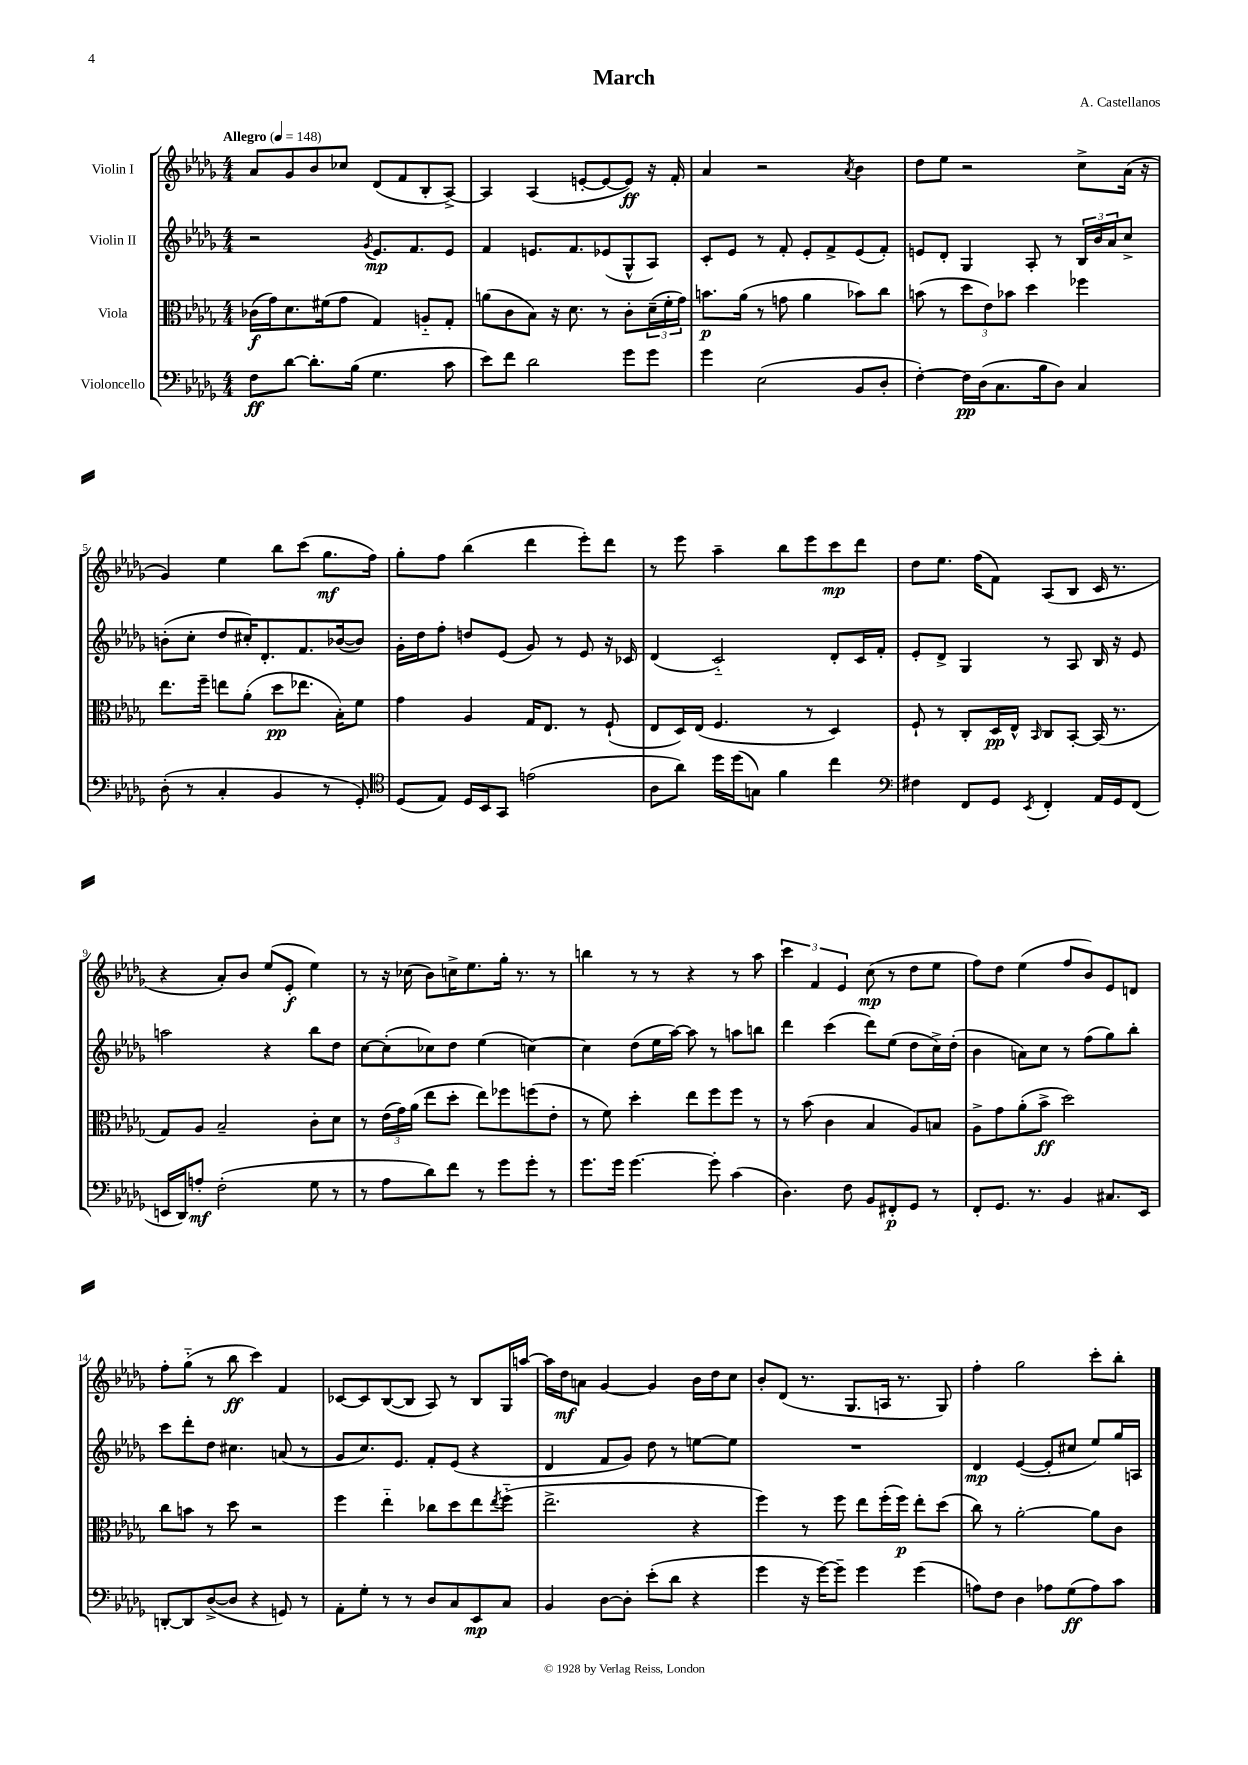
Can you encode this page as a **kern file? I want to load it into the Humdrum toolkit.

**kern	**kern	**kern	**kern
*staff4	*staff3	*staff2	*staff1
*clefF4	*clefC3	*clefG2	*clefG2
*k[b-e-a-d-g-]	*k[b-e-a-d-g-]	*k[b-e-a-d-g-]	*k[b-e-a-d-g-]
*M4/4	*M4/4	*M4/4	*M4/4
*MM148	*MM148	*MM148	*MM148
8F	(16c-	2r	8a-
.	16g-)	.	.
[8d-	8.d-	.	8g-
8.d-']	.	.	8b-
.	(16f#	.	.
.	8g-	.	8cc-
(16B-	.	.	.
.	.	8qg-	.
4.G-	4G-)	8.e-	(8d-
.	.	.	8f
.	.	8.f	.
.	8A'~	.	8B-'
8c	8G-'	8e-	[8A-^)
=	=	=	=
8e-)	(8a	4f	4A-]
8f	8c	.	.
2d-	8B-)	8.e	(4A-
.	16r	.	.
.	8.d-	8.f	.
.	.	.	[8e'
.	8r	(8e-	8e_
8g-	8c'	8G-^^	8e])
8g-	(24d-~	8A-)	16r
.	24f'	.	.
.	.	.	16f'
.	24g-)	.	.
=	=	=	=
4g-	8.b	8c'	4a-
.	.	8e-	.
.	(16a-	.	.
(2E-	8r	8r	2r
.	8g	8f'	.
.	4a-	8e-'	.
.	.	8f^	.
.	.	.	8qa-
8BB-	8b-)	(8e-	4b-
8D-'	8cc	8f')	.
=	=	=	=
[4F')	(8b	8e	8dd-
.	8r	8d-'	8ee-
16F]	12dd-	4G-	2r
(16D-	.	.	.
.	12e-)	.	.
8.C	.	.	.
.	12b-	.	.
.	4dd-	8A-'	.
16B-	.	.	.
8D-)	.	8r	.
4C	4ff-	24B-	8cc^
.	.	24b-	.
.	.	24a-	.
.	.	8cc^	(16a-
.	.	.	16r
=	=	=	=
(8D-'	8.ee-	(8b'	4g-)
8r	.	8cc'	.
.	16ff~	.	.
4C'	8ee	8dd-	4ee-
.	(8a-'	16cc#')	.
.	.	8.d-'	.
4BB-	8dd-	.	8bb-
.	8.ee-	8.f	(8ccc
8r	.	.	8.gg-
.	16B-')	([16b-	.
8GG-')	8f	8b-])	.
.	.	.	16ff)
=	=	=	=
*clefC4	*	*	*
(8D-	4g-	16g-'	8gg-'
.	.	16dd-	.
8E-)	.	8ff'	8ff
16D-	4A-	8dd	(4bb-
16BB-	.	.	.
8GG-	.	(8e-	.
(2e	16G-	8g-)	4ddd-
.	8.E-	.	.
.	.	8r	.
.	8r	8e-	8eee-')
.	(8F`	16r	8ddd-
.	.	16c-	.
=	=	=	=
8A-	8E-	(4d-	8r
8a-)	16D-)	.	8eee-
.	(16E-	.	.
16dd-	4.F	2c'~)	4aa-~
(16dd-	.	.	.
8G)	.	.	.
4f	.	.	8bb-
.	8r	.	8eee-
4cc	4D-)	8d-'	8ccc
.	.	16c	8ddd-
.	.	16f'	.
=	=	=	=
*clefF4	*	*	*
4F#	8F`	8e-'	8dd-
.	8r	8d-^	8.ee-
8FF	8C'	4G-	.
.	.	.	(16ff
8GG-	16D-	.	8f)
.	16E-^^	.	.
8qEE-	16qqBB-	.	.
4FF'	8C	8r	(8A-
.	[8BB-'	8A-	8B-
16AA-	(16BB-]	16B-	16c
16GG-	8.r	16r	8.r
(8FF	.	8e-	.
=	=	=	=
16EE	8G-)	2aa	4r
16DD-)	.	.	.
8A'	8A-	.	.
(2F'	2B-~	.	8a-')
.	.	.	8b-
.	.	4r	(8ee-
.	.	.	8e-'
8G-	8c'	8bb-	4ee-)
8r	8d-	8dd-	.
=	=	=	=
8r	8r	[8cc	8r
8A-	(24e-	(8cc']	16r
.	24g-)	.	.
.	.	.	(16cc-
.	(24a-	.	.
8d-)	8ee-	8cc-)	8b-)
8f	8dd-'	8dd-	16cc^
.	.	.	8.ee-
8r	8ee-)	(4ee-	.
8g-	8ff-	.	16gg-'
.	.	.	8.r
8g-'	(8ff	[4cc)	.
8r	8e-'	.	8r
=	=	=	=
8.g-	8r	4cc]	4bb
.	8f)	.	.
16g-	.	.	.
[4.g-	4dd-'	(8dd-	8r
.	.	16ee-	8r
.	.	[16aa-)	.
.	8ee-	8aa-]	4r
8g-']	8ff	8r	.
(4c	8ff	8aa	8r
.	8r	8bb	8aa-
=	=	=	=
4.D-)	8r	4ddd-	6ccc
.	(8b-	.	.
.	.	.	6f
.	4c	(4ccc	.
.	.	.	6e-
8F	.	.	.
8BB-	4B-	8ddd-)	(8cc
8FF#'	.	(8ee-	8r
8GG-	8A-)	8dd-	8dd-
8r	8B	16cc^)	8ee-
.	.	(16dd-'	.
=	=	=	=
8FF'	8A-^	4b-	8ff)
8.GG-	8g-	.	8dd-
.	(8a-'	8a)	(4ee-
8.r	.	.	.
.	8b-^	8cc	.
4BB-	2dd-)	8r	8ff
.	.	(8ff	8b-)
8.C#	.	8gg-)	8e-
.	.	8bb-'	8d
16EE-	.	.	.
=	=	=	=
[8DD'	8cc	8ccc	8ff'
8DD]	8b	8ddd-'	(8gg-'~
([8D-^	8r	8dd-	8r
8D-]	8dd-	4.cc#	8bb-
4r	2r	.	4ccc)
8GG)	.	(8a	4f
8r	.	8r	.
=	=	=	=
8AA-'	4ff	8g-	[8c-
8G-'	.	8.cc)	8c-]
8r	4ee-'~	.	([8B-
.	.	8.e-	.
8r	.	.	8B-]
8D-	8cc-	8f'	8A-)
8C	8dd-	(8e-	8r
8EE-	8ee-	4r	8B-
.	8qee-	.	.
8C	(8ff'~	.	16G-
.	.	.	[16aa
=	=	=	=
4BB-	2.ee-^	4d-	16aa]
.	.	.	16dd-
.	.	.	8a
[8D-	.	8f	[4g-
8D-']	.	8g-)	.
(8e-'	.	8dd-	4g-]
8d-	.	8r	.
4r	4r	[8ee	16b-
.	.	.	16dd-
.	.	8ee]	8cc
=	=	=	=
4g-	4ff)	1r	8b-'
.	.	.	(8d-
16r	8r	.	8.r
[16g-)	.	.	.
8g-~]	8ff	.	.
.	.	.	8.G-
4g-	8ee-	.	.
.	(16ff'	.	16A
.	16ff)	.	8.r
(4g-	8ee-'	.	.
.	(8dd-	.	8G-)
=	=	=	=
8A)	8cc)	4d-	4ff'
8F	8r	.	.
4D-	[2a-'	([4e-	2gg-
8A-	.	8e-']	.
(8G-	.	8cc#	.
8A-)	8a-]	8ee-)	8ccc'
8c	8c	16gg-	8bb-'
.	.	16A	.
==	==	==	==
*-	*-	*-	*-
